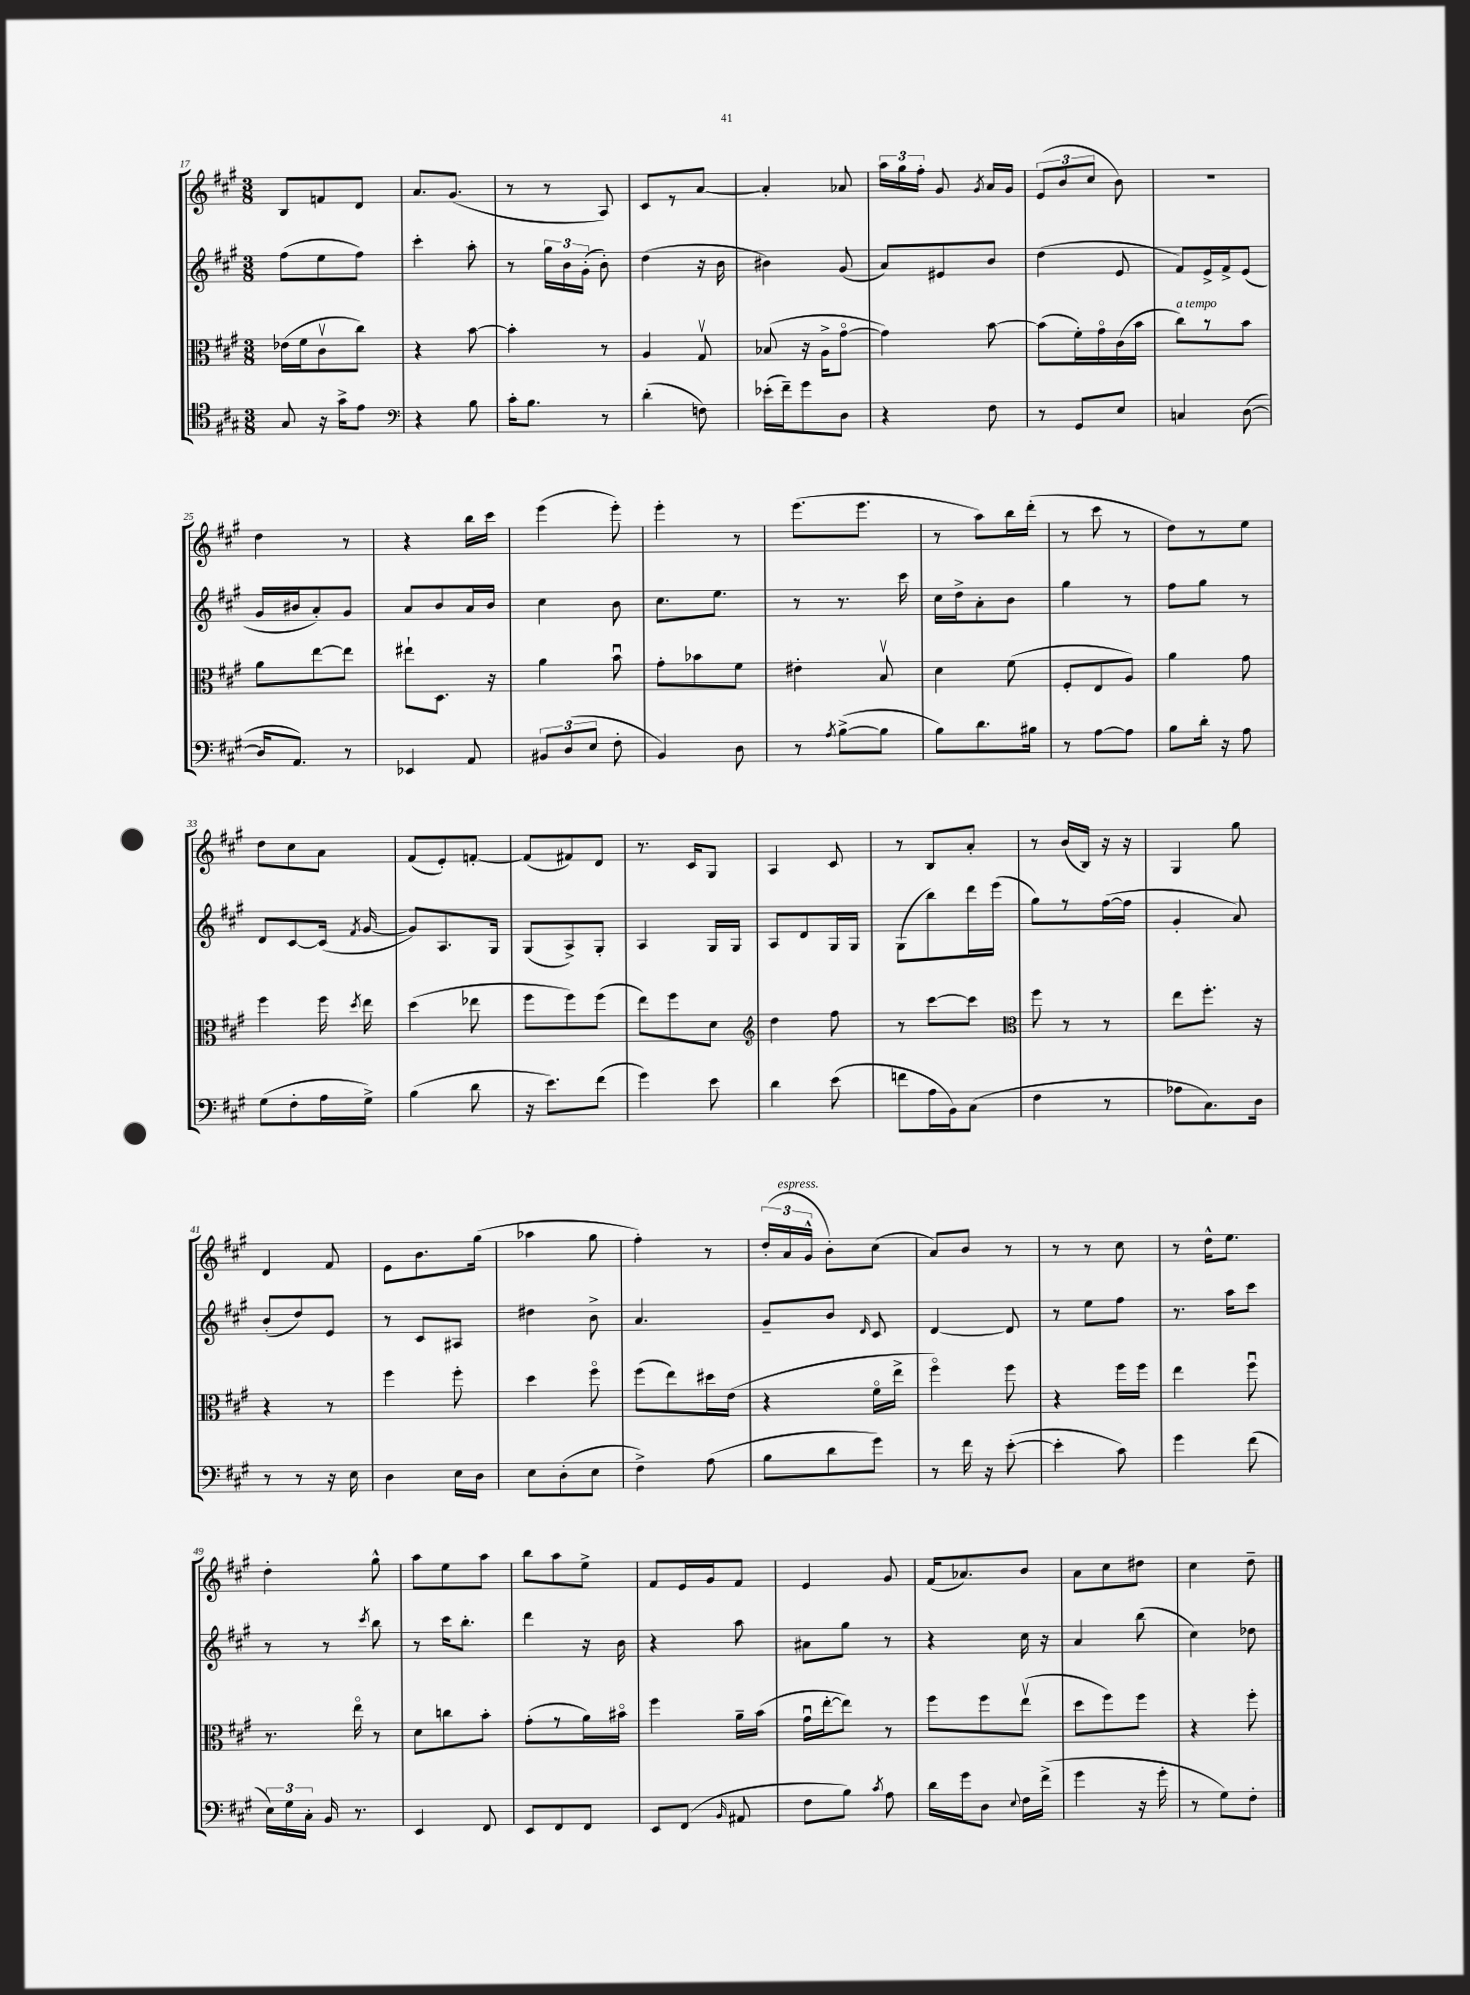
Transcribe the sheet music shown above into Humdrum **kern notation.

**kern	**kern	**kern	**kern
*part4	*part3	*part2	*part1
*staff4	*staff3	*staff2	*staff1
*clefC4	*clefC3	*clefG2	*clefG2
*k[f#c#g#]	*k[f#c#g#]	*k[f#c#g#]	*k[f#c#g#]
*M3/8	*M3/8	*M3/8	*M3/8
=17	=17	=17	=17
8G#/	(16e-X\LL	(8ff#\L	8B/L
.	16f#\J	.	.
16r	8c#v\	8ee\	8fn/
16g#^\KL	.	.	.
8e\J	8cc#\J)	8ff#\J)	8d/J
=18	=18	=18	=18
*clefF4	*	*	*
4r	4r	4ccc#'\	8.a/L
.	.	.	(8.g#/J
8B\	[8b\	8aa'\	.
=19	=19	=19	=19
16c#'\KL	4b'\]	8r	8r
8.B\J	.	.	.
.	.	24gg#\LL	8r
.	.	24b\	.
.	.	(24g#'\JJ	.
8r	8r	8b'\)	8A/)
=20	=20	=20	=20
(4d'\	4A/	(4dd\	8c#/L
.	.	.	8r
8Fn\)	8G#v/	16r	[8a/J
.	.	16b\	.
=21	=21	=21	=21
(16e-X'\LL	(8B-X/	4b#X\)	4a'/]
16f#~\J)	.	.	.
8g#\	16r	.	.
.	16A^\KL	.	.
8D\J	[8g#\J	(8g#/	8a-X/
=22	=22	=22	=22
4r	4g#\])	8a/L)	24aa\LL
.	.	.	24gg#\
.	.	.	24ff#'\JJ
.	.	8e#X/	8g#/
.	.	.	8qg#/
8F#\	[8b\	8b/J	16a/LL
.	.	.	16g#/JJ
=23	=23	=23	=23
8r	(8b\L]	(4dd\	(12e/L
.	.	.	12b/
8GG#/L	16f#'\L)	.	.
.	.	.	12cc#/J
.	16g#\	.	.
8E/J	(16c#\	8e/	8b\)
.	16b\JJ	.	.
=24	=24	=24	=24
!	!LO:TX:a:i:t=a tempo	!	!
4Cn/	8cc#\L)	8f#/L)	4.r
.	8r	16e^/L	.
.	.	16f#^/J	.
([8D\	8b\J	(8e/J	.
!!LO:LB:g=z
=25	=25	=25	=25
16D/KL]	8a\L	16g#/LL	4dd\
8.AA/J)	.	16b#X/J	.
.	[8ee\	8a'/)	.
8r	8ee\J]	8g#/J	8r
=26	=26	=26	=26
4EE-X/	8ee#X`\L	8a/L	4r
.	8.D\J	8b/	.
8AA/	.	16a/L	16bb\LL
.	16r	16b/JJ	16ccc#\JJ
=27	=27	=27	=27
12BB#X/L	4a\	4cc#\	(4eee\
(12D/	.	.	.
12E/J	.	.	.
8F#'\	8bu\	8b\	8eee'\)
=28	=28	=28	=28
4BB/)	8g#'\L	8.cc#\L	4eee'\
.	8b-X\	.	.
.	.	8.ee\J	.
8D\	8f#\J	.	8r
=29	=29	=29	=29
8r	4e#X'\	8r	(8.eee\L
8qA/	.	.	.
([8B^\L	.	8.r	.
.	.	.	8.eee\J
8B\J]	8Bv/	.	.
.	.	16ccc#\	.
=30	=30	=30	=30
8B\L)	4d\	16cc#\LL	8r
.	.	16dd^\J	.
8.d\	.	8a'\	8aa\L)
.	(8f#\	8b\J	16bb\L
16B#X\Jk	.	.	(16ddd'\JJ
=31	=31	=31	=31
8r	8F#'/L	4gg#\	8r
[8A\L	8E/	.	8ccc#\
8A\J]	8A/J)	8r	8r
=32	=32	=32	=32
8B\L	4a\	8ff#\L	8dd\L)
16d'\Jk	.	8gg#\J	8r
16r	.	.	.
8A\	8g#\	8r	8ee\J
!!LO:LB:g=z
=33	=33	=33	=33
(8G#\L	4ff#\	8d/L	8dd\L
8F#'\	.	[8c#/	8cc#\
16A\L	16ff#\	(16c#/Jk]	8a\J
.	8qdd/	8qf#/	.
16G#^\JJ)	16ee\	[16g#/	.
=34	=34	=34	=34
(4B\	(4dd\	8g#/L])	(8f#/L
.	.	8.A/	8e'/)
8d\	8ee-X\	.	[8fn'/J
.	.	16G#/Jk	.
=35	=35	=35	=35
16r	8ff#\L	(8G#/L	(8f/L]
8.e\L)	.	.	.
.	8ff#\)	8A^/)	8f#X/)
(8f#\J	(8ff#\J	8G#'/J	8d/J
=36	=36	=36	=36
4g#\)	8ee\L)	4A/	8.r
.	8ff#\	.	.
.	.	.	16c#/KL
8e\	8d\J	16G#/LL	8G#/J
.	.	16G#/JJ	.
=37	=37	=37	=37
*	*clefG2	*	*
4d\	4dd\	8A/L	4A/
.	.	8d/	.
(8e\	8ff#\	16G#/L	8c#/
.	.	16G#/JJ	.
=38	=38	=38	=38
8fn\L	8r	(8G#\L	8r
16A\L	[8ccc#\L	8bb\)	8B/L
16BB\J)	.	.	.
(8C#\J	8ccc#\J]	16ddd\L	8a'/J
.	.	(16eee\JJ	.
=39	=39	=39	=39
*	*clefC3	*	*
4F#\	8ff#\	8gg#\L)	8r
.	8r	8r	(16b/LL
.	.	.	16B/JJ)
8r	8r	([16ff#\L	16r
.	.	16ff#\JJ]	16r
=40	=40	=40	=40
8A-X\L	8ee\L	4g#'/	4G#/
8.C#\)	8.ff#'\J	.	.
.	.	8a/)	8gg#\
16D\Jk	16r	.	.
!!LO:LB:g=z
=41	=41	=41	=41
8r	4r	(8b'/L	4d/
8r	.	8dd/)	.
16r	8r	8e/J	8f#/
16E\	.	.	.
=42	=42	=42	=42
4D\	4ff#\	8r	8e\L
.	.	8c#/L	8.b\
16E\LL	8ff#'\	8A#X/J	.
16D\JJ	.	.	(16gg#\Jk
=43	=43	=43	=43
8E\L	4dd\	4dd#X\	4aa-X\
(8D'\	.	.	.
8E\J	8ff#\	8b^\	8gg#\
=44	=44	=44	=44
4F#^\)	(8ff#\L	4.a/	4ff#'\)
.	8ee\)	.	.
(8A\	16dd#X\L	.	8r
.	(16e\JJ	.	.
=45	=45	=45	=45
8B\L	4r	8g#~/L	(24dd'/LL
!	!	!	!LO:TX:a:i:t=espress.
.	.	.	24a/
.	.	.	24g#^^/JJ
8d\	.	8b/J	8b'\L)
.	.	16qqd/	.
8g#\J)	16f#\LL	8c#/	(8cc#\J
.	16ee^\JJ	.	.
=46	=46	=46	=46
8r	4ff#\)	[4d/	8a/L)
16f#\	.	.	8b/J
16r	.	.	.
([8e'\	8ff#\	8d/]	8r
=47	=47	=47	=47
4e'\]	4r	8r	8r
.	.	8ee\L	8r
8c#\)	16ff#\LL	8ff#\J	8cc#\
.	16ff#\JJ	.	.
=48	=48	=48	=48
4g#\	4ee\	8.r	8r
.	.	.	16dd^^\KL
.	.	16aa\KL	8.ee\J
(8f#\	8ff#u\	8ccc#\J	.
!!LO:LB:g=z
=49	=49	=49	=49
24E\LL)	8.r	8r	4dd'\
24G#\	.	.	.
24C#'\JJ	.	.	.
16BB/	.	8r	.
8.r	16ee\	.	.
.	.	8qccc#/	.
.	8r	8bb\	8gg#^^\
=50	=50	=50	=50
4EE/	8d\L	8r	8aa\L
.	8ccn\	16ccc#\KL	8ee\
.	.	8.bb'\J	.
8FF#/	8b'\J	.	8aa\J
=51	=51	=51	=51
8EE/L	(8g#'\L	4ddd\	8bb\L
8FF#/	8r	.	8aa\
8FF#/J	16a\L)	16r	8ee^\J
.	16b#X\JJ	16b\	.
=52	=52	=52	=52
8EE/L	4ff#\	4r	8f#/L
(8FF#/J	.	.	16e/L
.	.	.	16g#/J
16qqBB/	.	.	.
8AA#X/	16a~\LL	8aa\	8f#/J
.	(16b\JJ	.	.
=53	=53	=53	=53
8F#\L	16g#u\LL	8a#X\L	4e/
.	[16ee'\J	.	.
8B\J)	8ee\J])	8gg#\J	.
8qc#/	.	.	.
8A\	8r	8r	8g#/
=54	=54	=54	=54
16d\LL	8ff#\L	4r	(16f#/KL
16g#\J	.	.	8.a-X/)
8D\J	8ff#\	.	.
8qqE/	.	.	.
16F#\LL	(8eev\J	16cc#\	8b/J
(16f#^\JJ	.	16r	.
=55	=55	=55	=55
4g#\	8dd\L	4a/	8a\L
.	8ff#\)	.	8cc#\
16r	8ff#\J	(8bb\	8dd#X\J
16g#'\	.	.	.
=56	=56	=56	=56
8r	4r	4cc#\)	4cc#\
8G#\L)	.	.	.
8F#'\J	8ff#'\	8dd-X\	8dd~\
==	==	==	==
*-	*-	*-	*-
